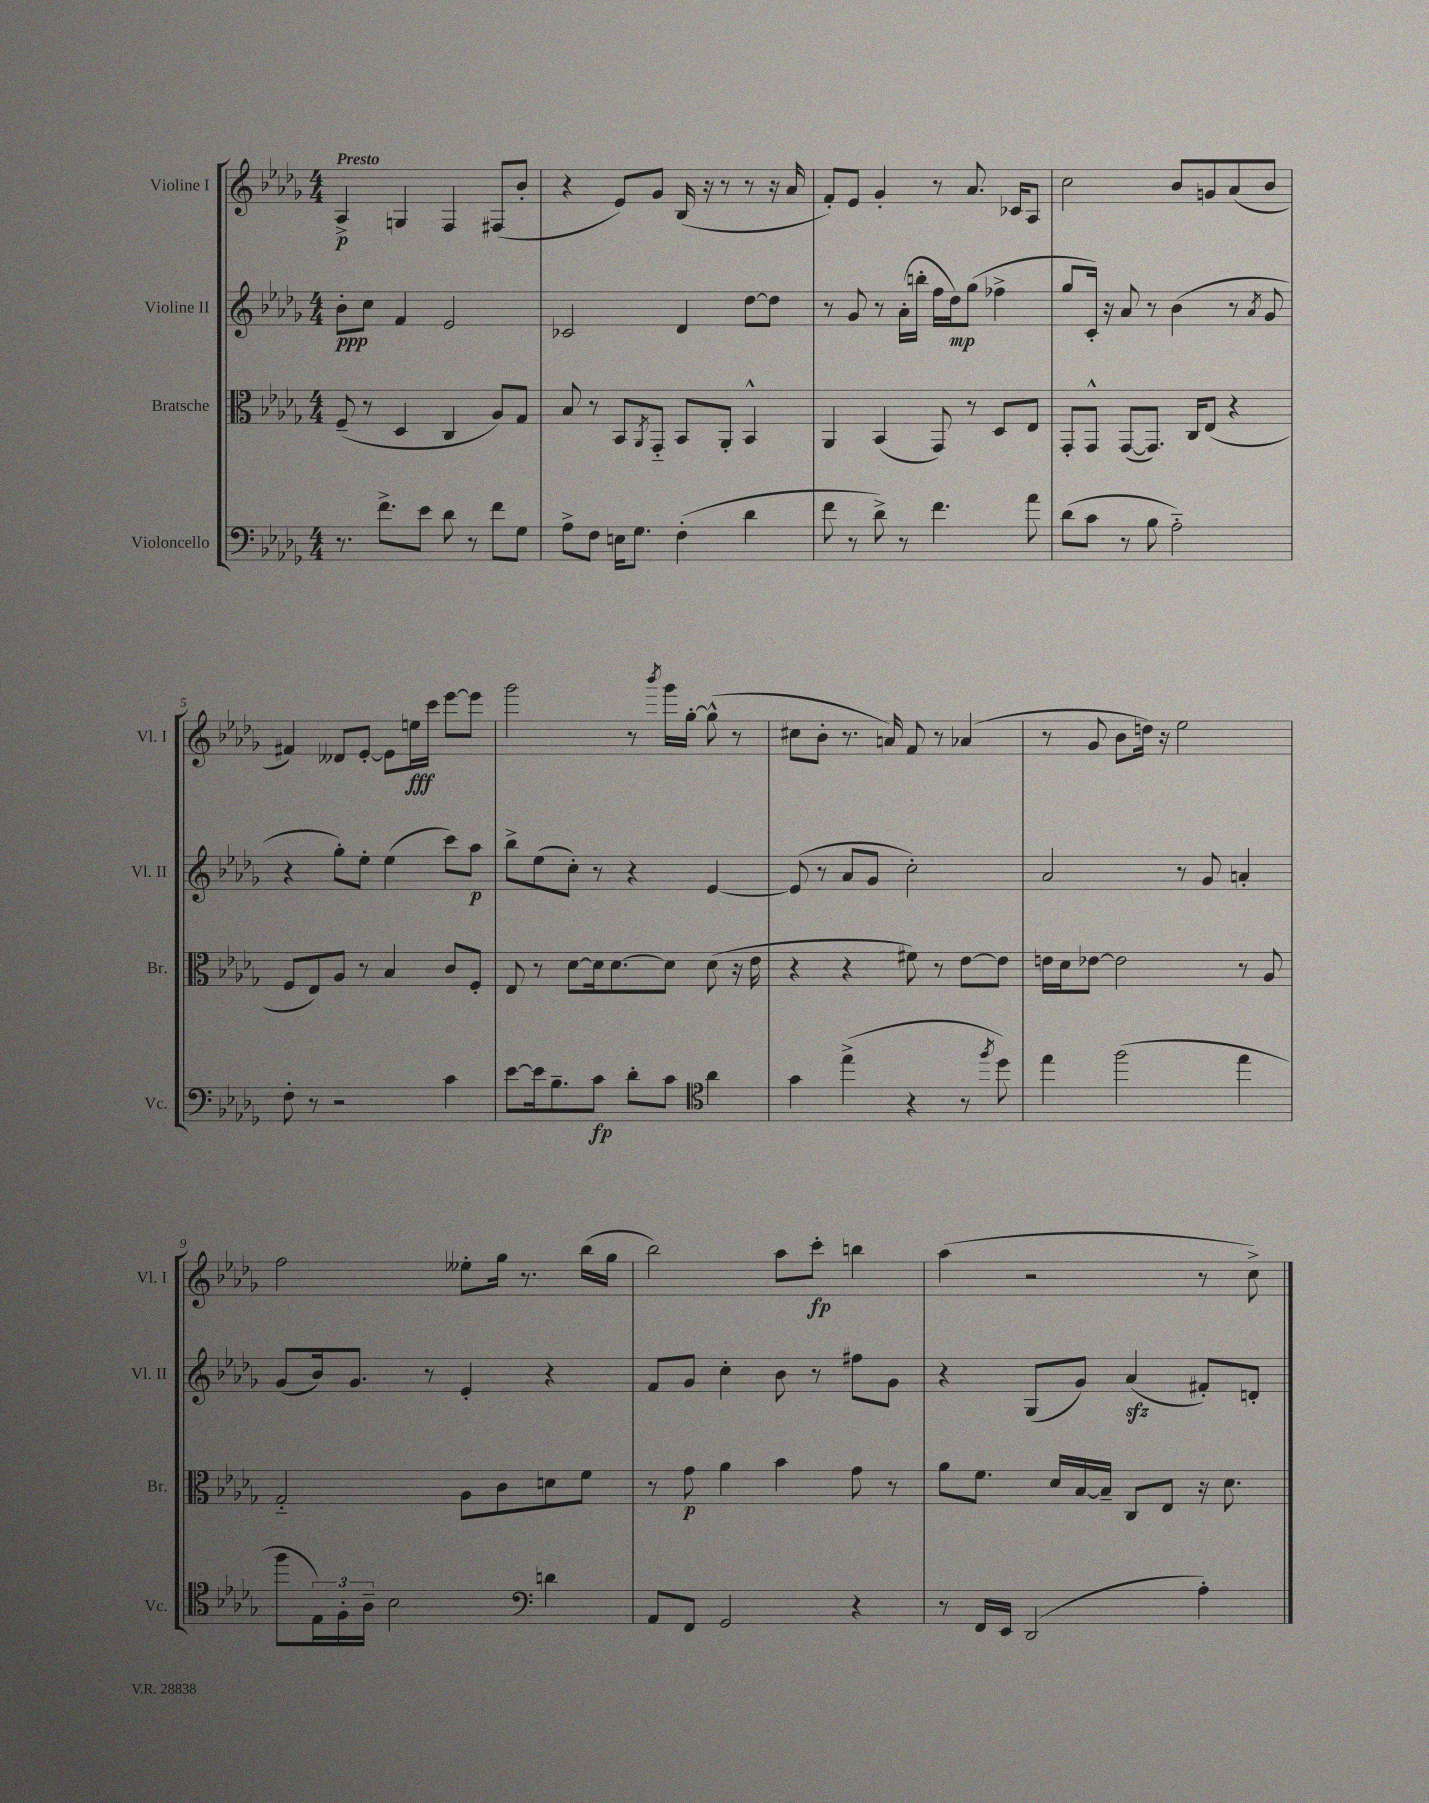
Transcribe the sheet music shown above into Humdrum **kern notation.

**kern	**kern	**kern	**kern
*staff4	*staff3	*staff2	*staff1
*clefF4	*clefC3	*clefG2	*clefG2
*k[b-e-a-d-g-]	*k[b-e-a-d-g-]	*k[b-e-a-d-g-]	*k[b-e-a-d-g-]
*M4/4	*M4/4	*M4/4	*M4/4
8.r	(8F~	8b-'	4A-^
.	8r	8cc	.
8.f^	.	.	.
.	4D-	4f	4G
8e-	.	.	.
8d-	4C	2e-	4F
8r	.	.	.
8f	8A-)	.	(8F#
8G-	8G-	.	8b-'
=	=	=	=
8A-^	8B-	2c-	4r
8F	8r	.	.
16E	8BB-	.	8e-)
8.G-	.	.	.
.	8qAA-	.	.
.	8GG-'~	.	8g-
(4F'	8BB-	4d-	(16B-
.	.	.	16r
.	8AA-'	.	8r
4d-	4BB-^^	[8dd-	8r
.	.	8dd-]	16r
.	.	.	16a-
=	=	=	=
8f	4AA-	8r	8f')
8r	.	8g-	8e-
8d-^)	(4BB-	8r	4g-'
8r	.	(16a-'	.
.	.	16bb'	.
4.f	8GG-)	16ff	8r
.	.	16dd-)	.
.	8r	(8gg-	8.a-
.	8D-	4ff-^	.
.	.	.	16c-
8a-	8E-	.	8A-
=	=	=	=
(8d-	8GG-'	8gg-	2cc
8c	8GG-^^	16c')	.
.	.	16r	.
8r	([8GG-	8a-	.
8B-	8.GG-])	8r	.
2A-'~)	.	(4b-	8b-
.	16C	.	.
.	(8E-	.	8g
.	4r	8r	(8a-
.	.	8qa-	.
.	.	8g-	8b-
=	=	=	=
8F'	8F	4r	4f#)
8r	8E-)	.	.
2r	8A-	8gg-')	8d--
.	8r	8ee-'	[8e-'
.	4B-	(4ee-	8e-]
.	.	.	16ee
.	.	.	16ccc
4c	8c	8ccc)	[8eee-
.	8F'	8aa-	8eee-]
=	=	=	=
[8e-	8E-	8bb-^	2ggg-
16e-]	8r	(8ee-	.
8.B-~	.	.	.
.	[8d-	8cc')	.
8c	16d-]	8r	.
.	[8.d-	.	.
8d-'	.	4r	8r
.	.	.	8qbbb-
8c	8d-]	.	16ggg-
.	.	.	[16gg-'
*clefC4	*	*	*
4a-	(8d-	[4e-	(8gg-^^]
.	16r	.	8r
.	16e-	.	.
=	=	=	=
4g-	4r	(8e-]	8cc#
.	.	8r	8b-'
(4ee-^	4r	8a-	8.r
.	.	8g-	.
.	.	.	16a)
4r	8f#)	2cc')	8f
.	8r	.	8r
8r	[8e-	.	(4a-
8qff	.	.	.
8dd-)	8e-]	.	.
=	=	=	=
4ee-	16e	2a-	8r
.	16d-	.	.
.	[8e-	.	8g-
(2ff	2e-]	.	8b-
.	.	.	16dd)
.	.	.	16r
.	.	8r	2ee-
.	.	8g-	.
4ee-	8r	4a'	.
.	8A-	.	.
=	=	=	=
8ff	2G-'~	(8g-	2ff
24E-)	.	16b-)	.
24F'	.	.	.
.	.	8.g-	.
24A-~	.	.	.
2B-	.	.	.
.	.	8r	.
.	8A-	4e-'	8ee--'
.	8c	.	16gg-
.	.	.	8.r
*clefF4	*	*	*
4d	8d	4r	.
.	8f	.	(16bb-
.	.	.	16gg-
=	=	=	=
8AA-	8r	8f	2bb-)
8FF	8g-	8g-	.
2GG-	4a-	4cc'	.
.	4b-	8b-	8aa-
.	.	8r	8ccc'
4r	8g-	8ff#	4bb
.	8r	8g-	.
=	=	=	=
8r	8a-	4r	(4aa-
16FF	8.f	.	.
16EE-	.	.	.
(2DD-	.	(8G-	2r
.	16d-	.	.
.	[16B-	8g-)	.
.	16B-~]	.	.
.	8C	(4a-	.
.	8E-	.	.
4A-')	16r	8f#')	8r
.	8.d-	.	.
.	.	8d'	8cc^)
==	==	==	==
*-	*-	*-	*-
